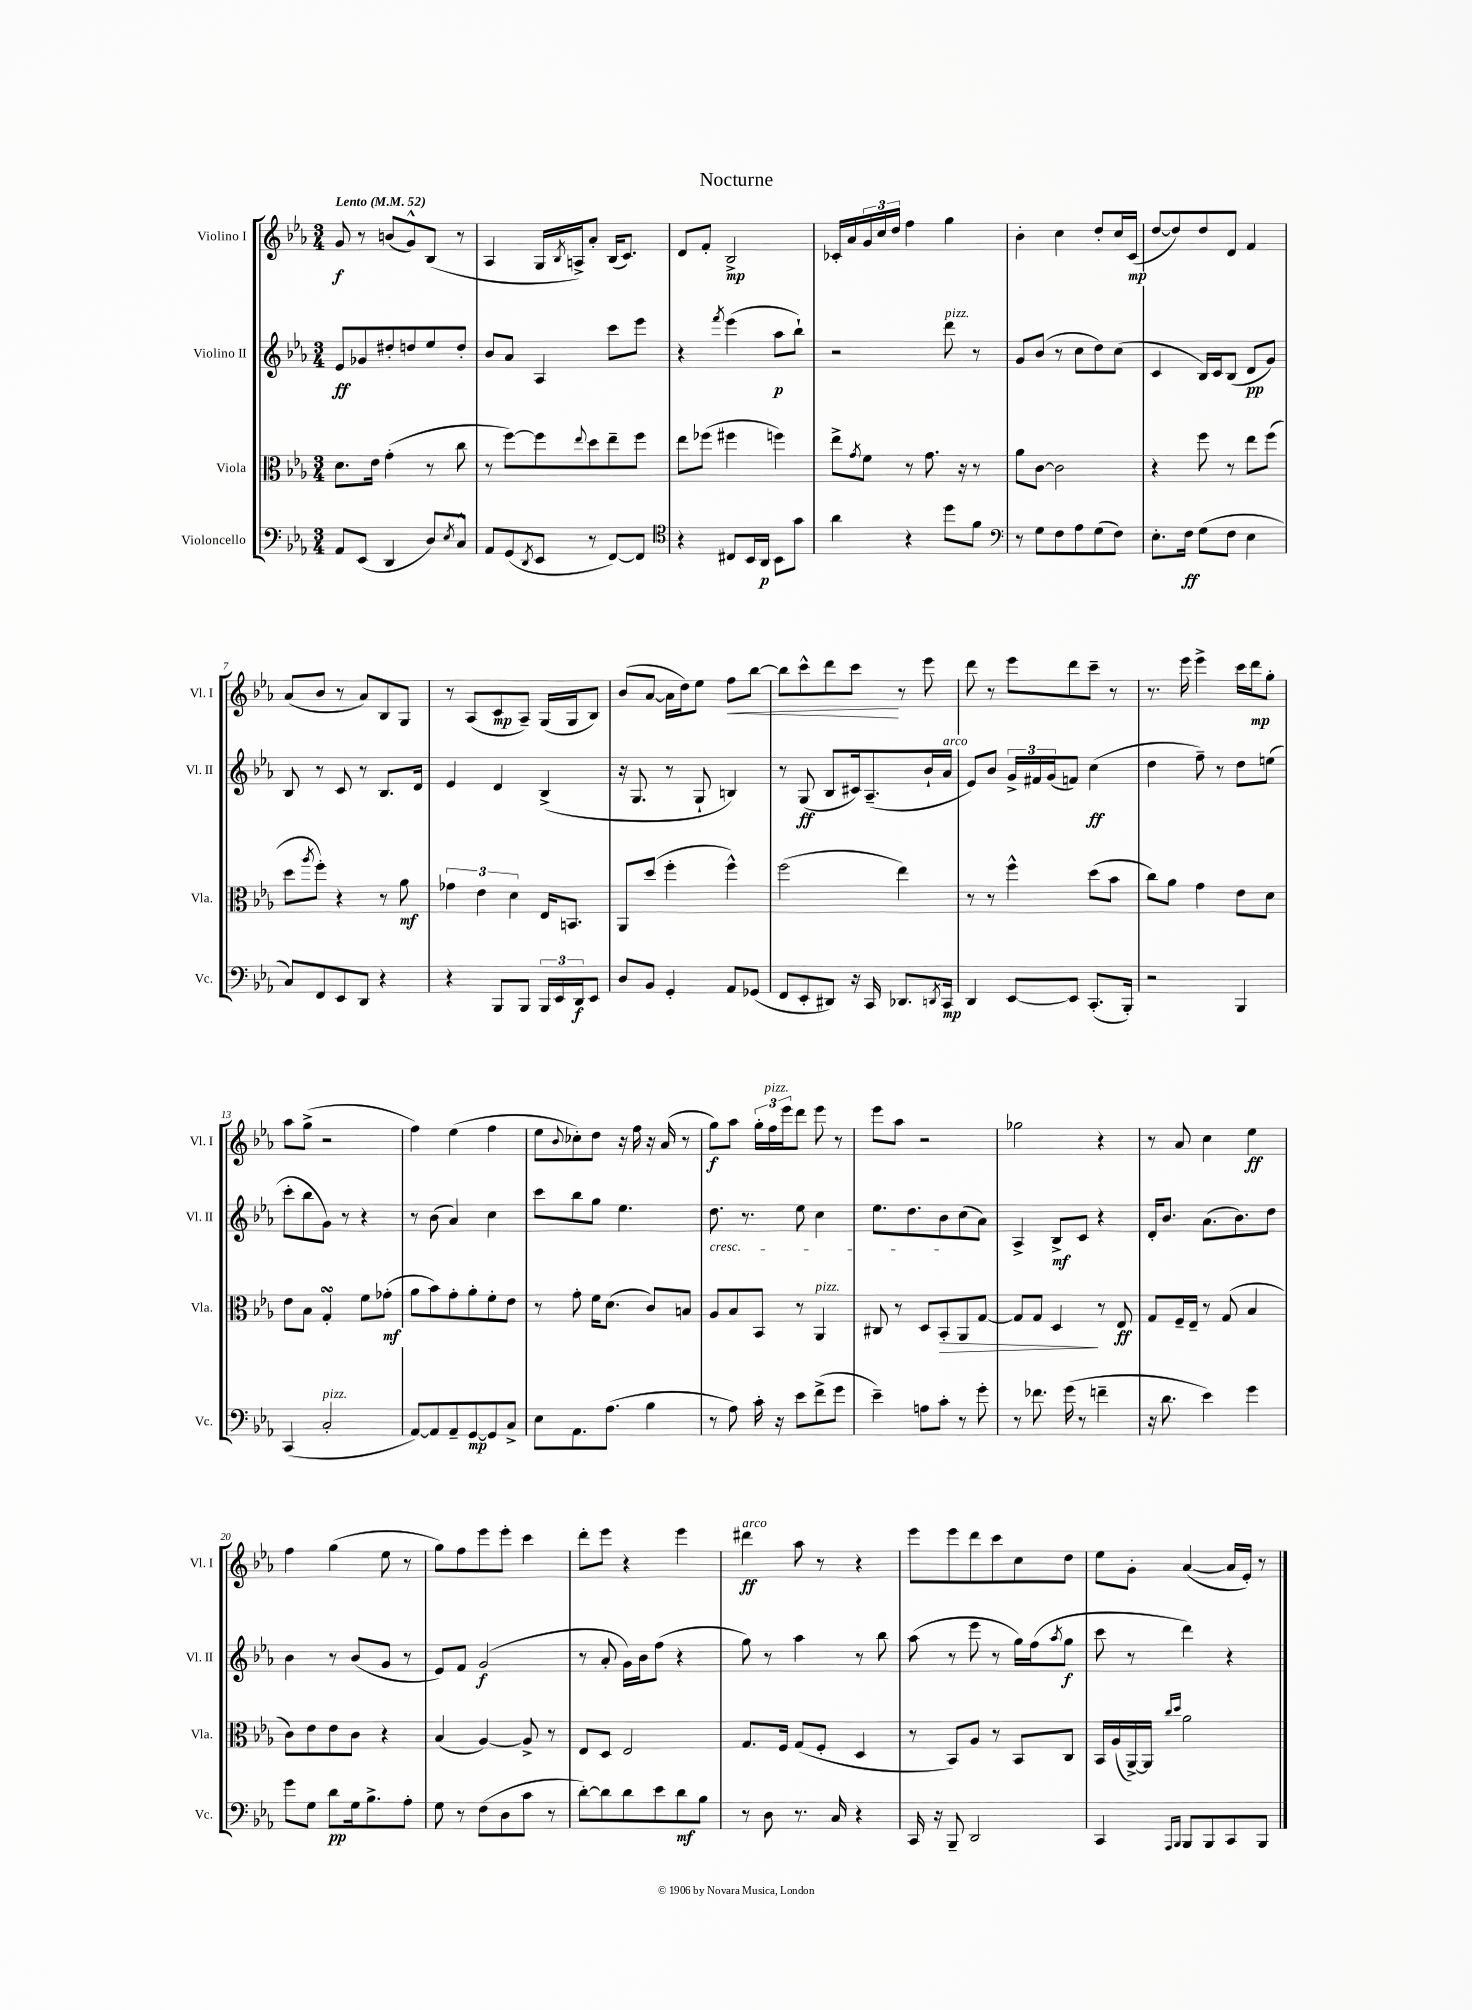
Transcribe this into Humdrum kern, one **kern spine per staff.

**kern	**kern	**kern	**kern
*staff4	*staff3	*staff2	*staff1
*clefF4	*clefC3	*clefG2	*clefG2
*k[b-e-a-]	*k[b-e-a-]	*k[b-e-a-]	*k[b-e-a-]
*M3/4	*M3/4	*M3/4	*M3/4
*MM52	*MM52	*MM52	*MM52
8AA-	8.d	8e-	8g
(8EE-	.	8g-	8r
.	16e-	.	.
4DD	(4g'	8dd#'	(8b
.	.	8dd	8g^^)
8D)	8r	8ee-	(8B-
8qE-	.	.	.
8C^^	8cc	8dd'	8r
=	=	=	=
8AA-	8r	8b-	4A-
(8GG	[8ff)	8a-	.
8qDD	.	.	.
8EE-	8ff]	4A-	16G
.	.	.	8qB-
.	.	.	16A^)
.	8qqee-	.	.
8r	8dd	.	8a-'
[8FF)	8ee-~	8ccc	(16B-
.	.	.	8.c)
8FF]	8ff	8eee-	.
=	=	=	=
*clefC4	*	*	*
4r	8ee-	4r	8d
.	(8ff-	.	8f'
.	.	8qfff	.
8C#	4ff#	(4eee-	2B-^
16BB-	.	.	.
16AA-	.	.	.
8BB-	4ff)	8aa-	.
8g	.	8bb-`)	.
=	=	=	=
4a-	8ee-^	2r	16c-'
.	.	.	16a-
.	8qg	.	.
.	8f	.	24g
.	.	.	24cc
.	.	.	24dd
4r	8r	.	4ff
.	8.g	.	.
8dd	.	8ddd	4gg
.	16r	.	.
8f	8r	8r	.
=	=	=	=
*clefF4	*	*	*
8r	8a-	8g	4b-'
8G	[8c	(8b-	.
8F	2c]	8r	4cc
8A-	.	8cc	.
(8G	.	8dd)	8dd'
8F)	.	(8cc	16cc
.	.	.	(16c
=	=	=	=
8.E-'	4r	4c	[8dd
.	.	.	8dd])
16F	.	.	.
(8G	8ff	16B-)	8dd
.	.	16c	.
8F	8r	(8B-	8d
4E-	8ee-	8d	4f
.	(8ff	8g)	.
=	=	=	=
8C)	8dd	8B-	(8a-
.	8qaa-	.	.
8FF	8ff')	8r	8b-
8EE-	4r	8c	8r
8DD	.	8r	8a-)
4r	8r	8.B-	8B-
.	8a-	.	8G
.	.	16d	.
=	=	=	=
4r	6g-	4e-	8r
.	.	.	(8A-
.	6e-	.	.
8BBB-	.	4d	8c
.	6d	.	.
8BBB-	.	.	8A-~)
24BBB-	16E-	(4B-^	(16G
24EE-	.	.	.
.	8.BB	.	16G
24DD	.	.	.
8EE-	.	.	8B-)
=	=	=	=
8D	8AA-	16r	(8b-
.	.	8.G	.
8BB-	(8dd	.	[8a-
4GG'	4ff'	8r	16a-]
.	.	.	16dd)
.	.	8G`	8ee-
8AA-	4ff^^)	4B)	8ff
(8GG-	.	.	[8bb-
=	=	=	=
8FF	(2ff	8r	8bb-]
8EE-'	.	(8G	8ccc^^
8DD#)	.	8B-	8ddd
16r	.	16c#)	8ccc
16CC	.	(8.A-~	.
8.DD-	4ee-)	.	8r
.	.	16b-`	8eee-
8qDD	.	.	.
16CC	.	16a-	.
=	=	=	=
4DD	8r	8e-)	8ddd
.	8r	8b-	8r
[8EE-	4ff^^	24g^	8eee-
.	.	24f#	.
.	.	(24g	.
8EE-]	.	8f)	8ddd
(8.CC'	(8dd	(4cc	8ccc~
.	8b-	.	8r
16BBB-')	.	.	.
=	=	=	=
2r	8cc)	4dd	8.r
.	8a-	.	.
.	.	.	16eee-
.	4g	8ff~)	4eee-^
.	.	8r	.
4BBB-	8e-	8dd	16ccc
.	.	.	16ddd
.	8d	(8ee	8gg'
=	=	=	=
(4CC	8e-	8ccc'	8aa-
.	8B-	8bb-	(8gg^
2C'	4G'	8g)	2r
.	.	8r	.
.	8f	4r	.
.	(8g-'	.	.
=	=	=	=
[8AA-)	8a-	8r	4ff)
8AA-]	8b-)	(8b-	.
8AA-~	8g'	4a-)	(4ee-
[8GG	8a-'	.	.
8GG]	8f'	4cc	4ff
8C^	8e-	.	.
=	=	=	=
8E-	8r	8ccc	8ee-
.	.	.	8qqb-
8.AA-	8g'	8bb-	8cc-')
.	16f	8gg	8dd
(8.A-	(8.d	.	.
.	.	4.ee-	16r
.	.	.	16ff
4B-	8c)	.	16r
.	.	.	(16a-
.	8B	.	8r
=	=	=	=
8r	8A-	8.dd	8gg)
8A-)	8B-	.	8aa-
.	.	8.r	.
16c'	8BB-	.	24gg'
.	.	.	24ff
16r	.	.	.
.	.	.	24eee-
8e-	8r	8ee-	8ddd
(8f^	4AA-	4cc	8eee-
8g	.	.	8r
=	=	=	=
4e-~)	8C#	8.ee-	8eee-
.	8r	.	8aa-
.	.	8.dd	.
8A	8D	.	2r
8c'	8BB-'	8b-	.
8r	8AA-	(8cc	.
8g'	[8G	8a-)	.
=	=	=	=
8r	8G]	4A-^	2gg-
8.f-	8G	.	.
.	4D	8B-^	.
(16g	.	.	.
8r	.	8c	.
4f~	8r	4r	4r
.	8E-	.	.
=	=	=	=
16r	8G	16d'	8r
8.d	.	8.b-	.
.	16F~	.	8a-
.	16E-~	.	.
4e-)	8r	(8.a-	4cc
.	(8G	.	.
.	.	8.b-)	.
4g	4B-	.	4ee-
.	.	8dd	.
=	=	=	=
8g	8c)	4b-	4ff
8G	8e-	.	.
8d	8e-	8r	(4gg
16G	8c	(8b-	.
8.B-^	.	.	.
.	4r	8g	8ee-
8A-'	.	8r	8r
=	=	=	=
8G	(4B-	8e-)	8gg)
8r	.	8f	8ff
(8F	[4A-)	(2g	8eee-
8D	.	.	8eee-'
8c	8A-^]	.	4ccc
8r	8r	.	.
=	=	=	=
[8d')	8E-	8r	8ddd'
8d]	8D	8a-'	8eee-
8d	2E-	16g)	4r
.	.	16b-	.
8e-	.	(8ff	.
8d	.	4r	4eee-
8B-	.	.	.
=	=	=	=
8r	8.G	8gg)	4ddd#
8D	.	8r	.
.	16F	.	.
8.r	(8G	4aa-	8aa-
.	8F'	.	8r
16C	.	.	.
4r	4D	8r	4r
.	.	8bb-	.
=	=	=	=
16CC	8r	(8aa-	8eee-
16r	.	.	.
8BBB-~	8BB-)	8r	8eee-
2DD	8A-	8eee-	8ddd
.	8r	8r	8ccc
.	8BB-	16gg)	8cc
.	.	(16ff	.
.	.	8qaa-	.
.	8C	8gg	8dd
=	=	=	=
4CC	16BB-	8ccc	8ee-
.	(16A-	.	.
.	[16AA-^)	8r	8g'
.	16AA-]	.	.
16qqAAA-	16qqcc	.	.
16qqBBB-	16qqdd	.	.
8BBB-	2a-	4ddd)	([4a-
8BBB-	.	.	.
8CC	.	4r	16a-]
.	.	.	16e-')
8BBB-	.	.	8r
==	==	==	==
*-	*-	*-	*-
